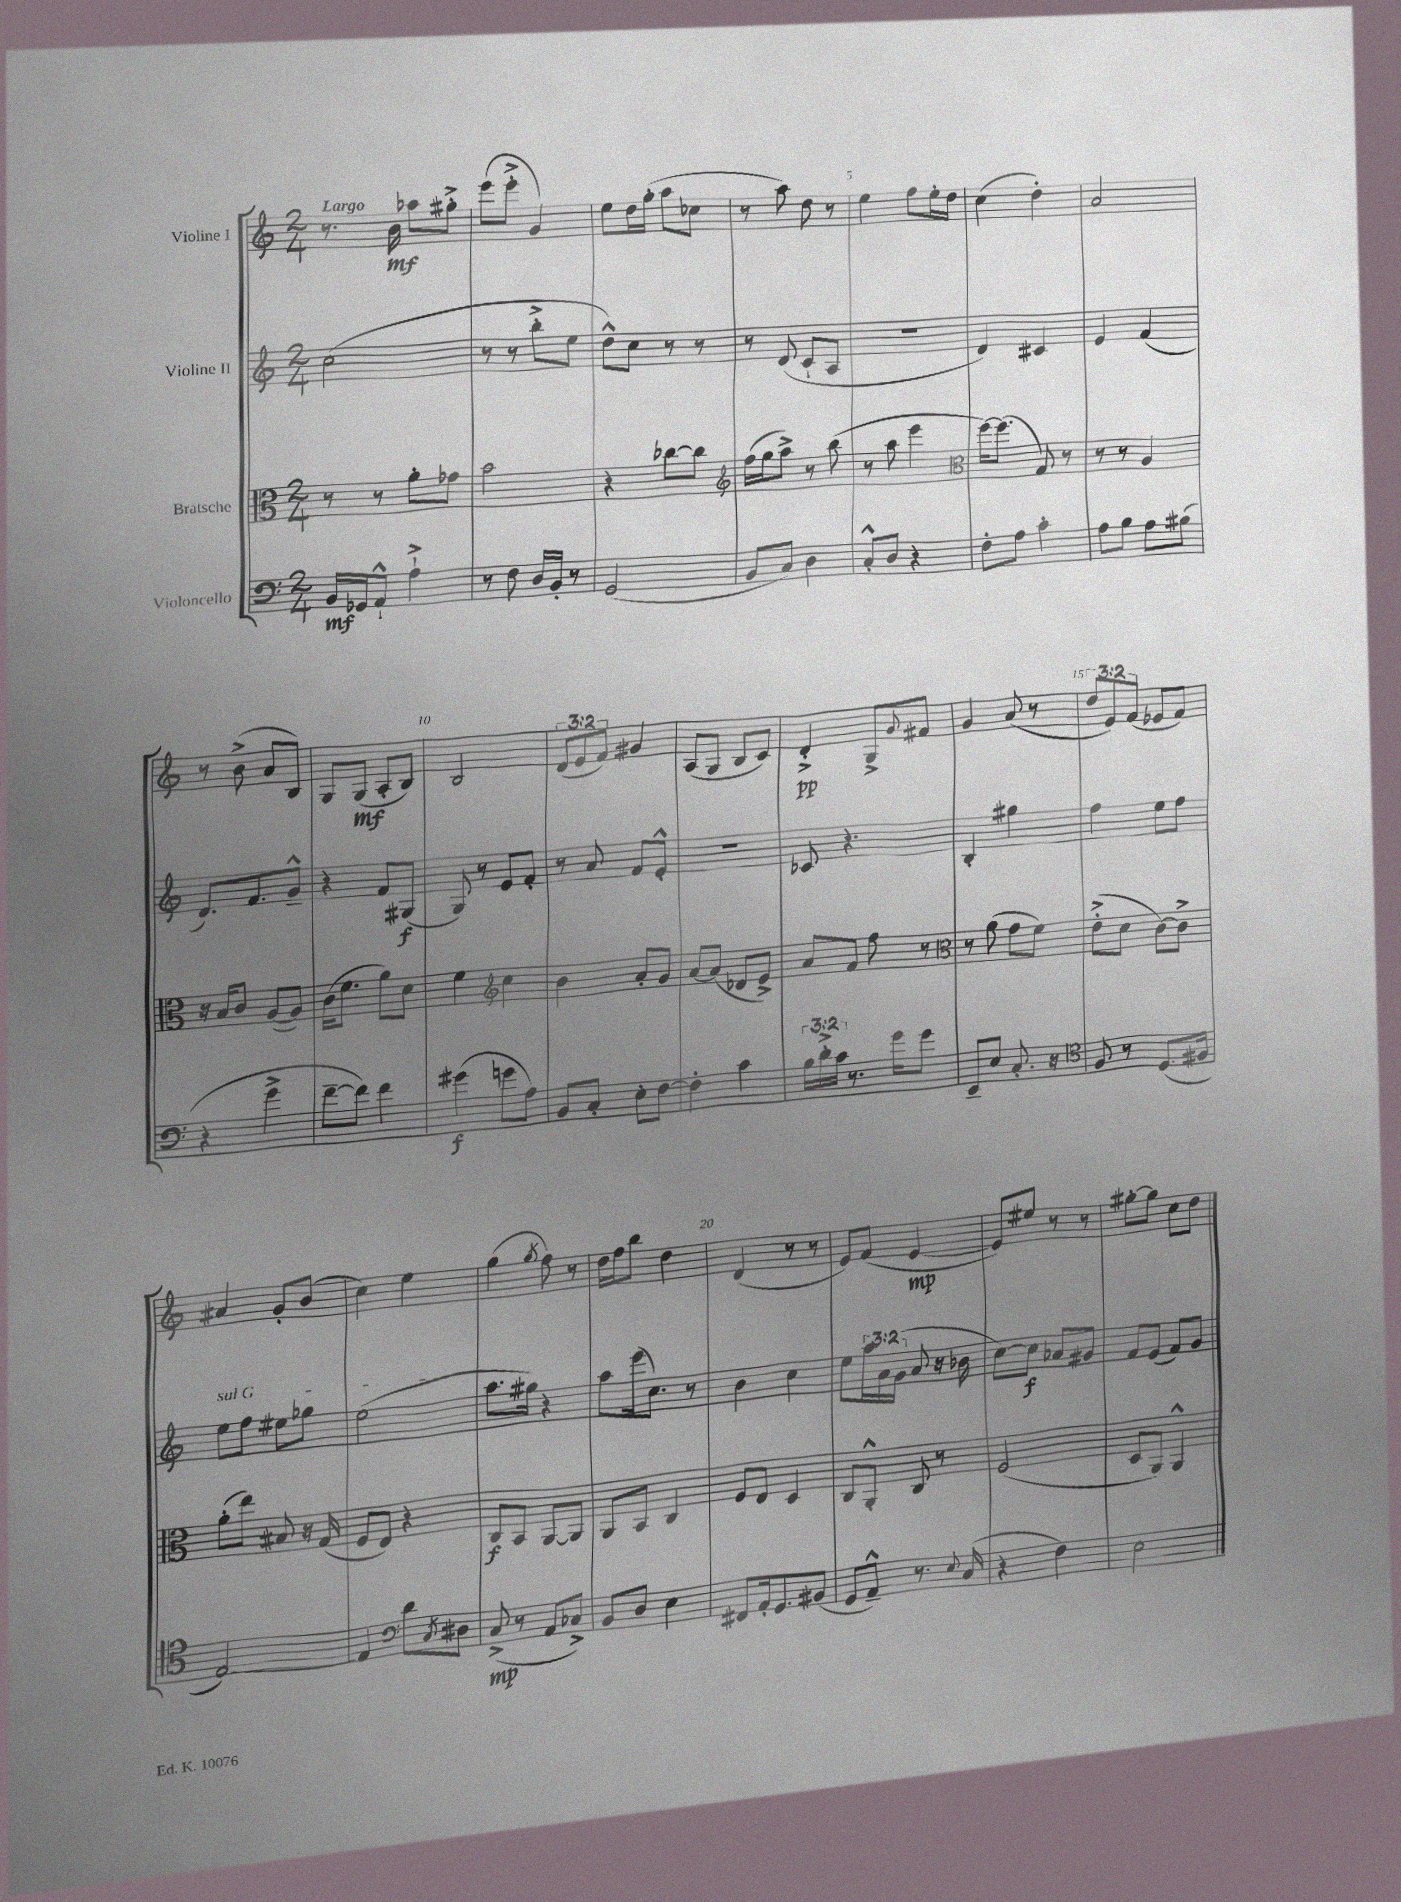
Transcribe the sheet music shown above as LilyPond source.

<<
\new StaffGroup <<
\new Staff = "s0" \with { instrumentName = "Violine I" } {
    \clef treble \key c \major \numericTimeSignature \time 2/4 \override Staff.TupletNumber.text = #tuplet-number::calc-fraction-text \tempo "Largo"
    r8. b'16\mf aes''8 gis''8-.-> |
    e'''8( e'''8-.-> g'4) |
    e''8 d''16 g''16-.( a''8 ces''8 |
    r8 a''8) d''8 r8 |
    e''4 f''8 e''16-. d''16 |
    c''4( d''4-.) |
    a'2 |
    r8 b'8->( a'8 b8) |
    g8 g8\mf( a8-. b8) |
    b2 |
    \tuplet 3/2 { d'8( e'8 f'8) } gis'4 |
    a8( g8 b8 c'8) |
    d'4-.->\pp g8-> \appoggiatura { g'8 } fis'8 |
    g'4 a'8( r8 |
    \tuplet 3/2 { d''8 e'8) f'8( } ees'8 f'8) |
    ais'4 g'8-. b'8( |
    c''4) e''4 |
    g''4( \acciaccatura { g''8 } f''8) r8 |
    d''16 f''16 b''8 d''4 |
    d'4( r8 r8 |
    e'8) f'8( e'4~\mp |
    e'8) eis''8 r8 r8 |
    gis''8~-. gis''8 c''8 d''8 \bar "|." |
}
\new Staff = "s1" \with { instrumentName = "Violine II" } {
    \clef treble \key c \major \numericTimeSignature \time 2/4 \override Staff.TupletNumber.text = #tuplet-number::calc-fraction-text
    c''2( |
    r8 r8 b''8-.-> e''8 |
    d''8-^) c''8 r8 r8 |
    r8 d'8( c'8-! a8 |
    R2 |
    d'4) cis'4 |
    e'4 f'4( |
    d'8.) f'8. g'8---^ |
    r4 f'8 gis8\f( |
    g8) r8 e'8 f'8-. |
    r8 a'8 f'8 e'8-.-^ |
    r2 |
    ces'8 r4. |
    b4-. gis''4 |
    f''4 e''8 f''8 |
    \once \override TextSpanner.bound-details.left.text = \markup { \italic "sul G" } e''8\startTextSpan f''8 eis''8 ges''8 |
    e''2\stopTextSpan( |
    a''8. gis''16) r4 |
    a''8 e'''16( c''8.) r8 |
    b'4 c''4 |
    e''8 \tuplet 3/2 { a''16 a'16 g'16( } a'8 r16 bes'16 |
    c''8~) c''8\f aes'8 gis'8 |
    f'8 e'8( f'8) g'8 \bar "|." |
}
\new Staff = "s2" \with { instrumentName = "Bratsche" } {
    \clef alto \key c \major \numericTimeSignature \time 2/4
    r8 r8 a'8-. ges'8 |
    b'2 |
    r4 ces''8~ ces''8 |
    \clef treble f''16( g''16 a''8->) r8 b''8( |
    r8 a''8 e'''4 |
    \clef alto f''16~) f''8.( g8) r8 |
    r8 r8 a4 |
    r16 b16 c'8 a8~( a8) |
    c'16( f'8. a'8) d'8 |
    f'4 \clef treble c''4 |
    b'4 a'8-. g'8 |
    a'8~ a'8( des'8 e'8->) |
    a'8 f'8 f''8 r8 |
    \clef alto r8 a'8( g'8 f'8) |
    e'8-.->( d'8 c'8~) c'8-> |
    a'8-.( e''8) bis8 r16 g16( |
    f8 e8) r4 |
    c8\f b,8 a,8~ a,8 |
    a,8 b,8 c4 |
    f8 e8 d4 |
    c8 a,8-.-^ c8 r8 |
    f2( |
    d8 a,8) a,4-^ \bar "|." |
}
\new Staff = "s3" \with { instrumentName = "Violoncello" } {
    \clef bass \key c \major \numericTimeSignature \time 2/4 \override Staff.TupletNumber.text = #tuplet-number::calc-fraction-text
    b,16\mf ges,16 a,8-!-^ a4-!-> |
    r8 f8 d16 b,16-. r8 |
    g,2( |
    b,8 c8) d4 |
    c8-.-^ d8 r4 |
    f8-. a8 c'4-. |
    a8 b8 a8 bis8( |
    r4 g'4-> |
    f'8~-- f'8) f'4 |
    gis'4\f( g'8 a8) |
    b,8 c8-. e8-. f8~ |
    f4-. c'4 |
    \tuplet 3/2 { b16 d'16-.-> c'16 } r8. g'16 g'8 |
    e,8-- e8 c8.-. r16 |
    \clef tenor f8 r8 d8.( fis16 |
    e2~) |
    e4 \clef bass d'8 \acciaccatura { c8 } dis8 |
    c8->\mp( r8 a,8 ces8->) |
    b,8 d8 e4 |
    fis,8 a,16-. g,8. bis,8( |
    g,8 a,8---^) r8. \appoggiatura { e8 } c16( |
    r4 f4) |
    e2 \bar "|." |
}
>>
>>
\layout { \context { \Score \override BarNumber.break-visibility = ##(#f #t #t) barNumberVisibility = #(every-nth-bar-number-visible 5) } }
